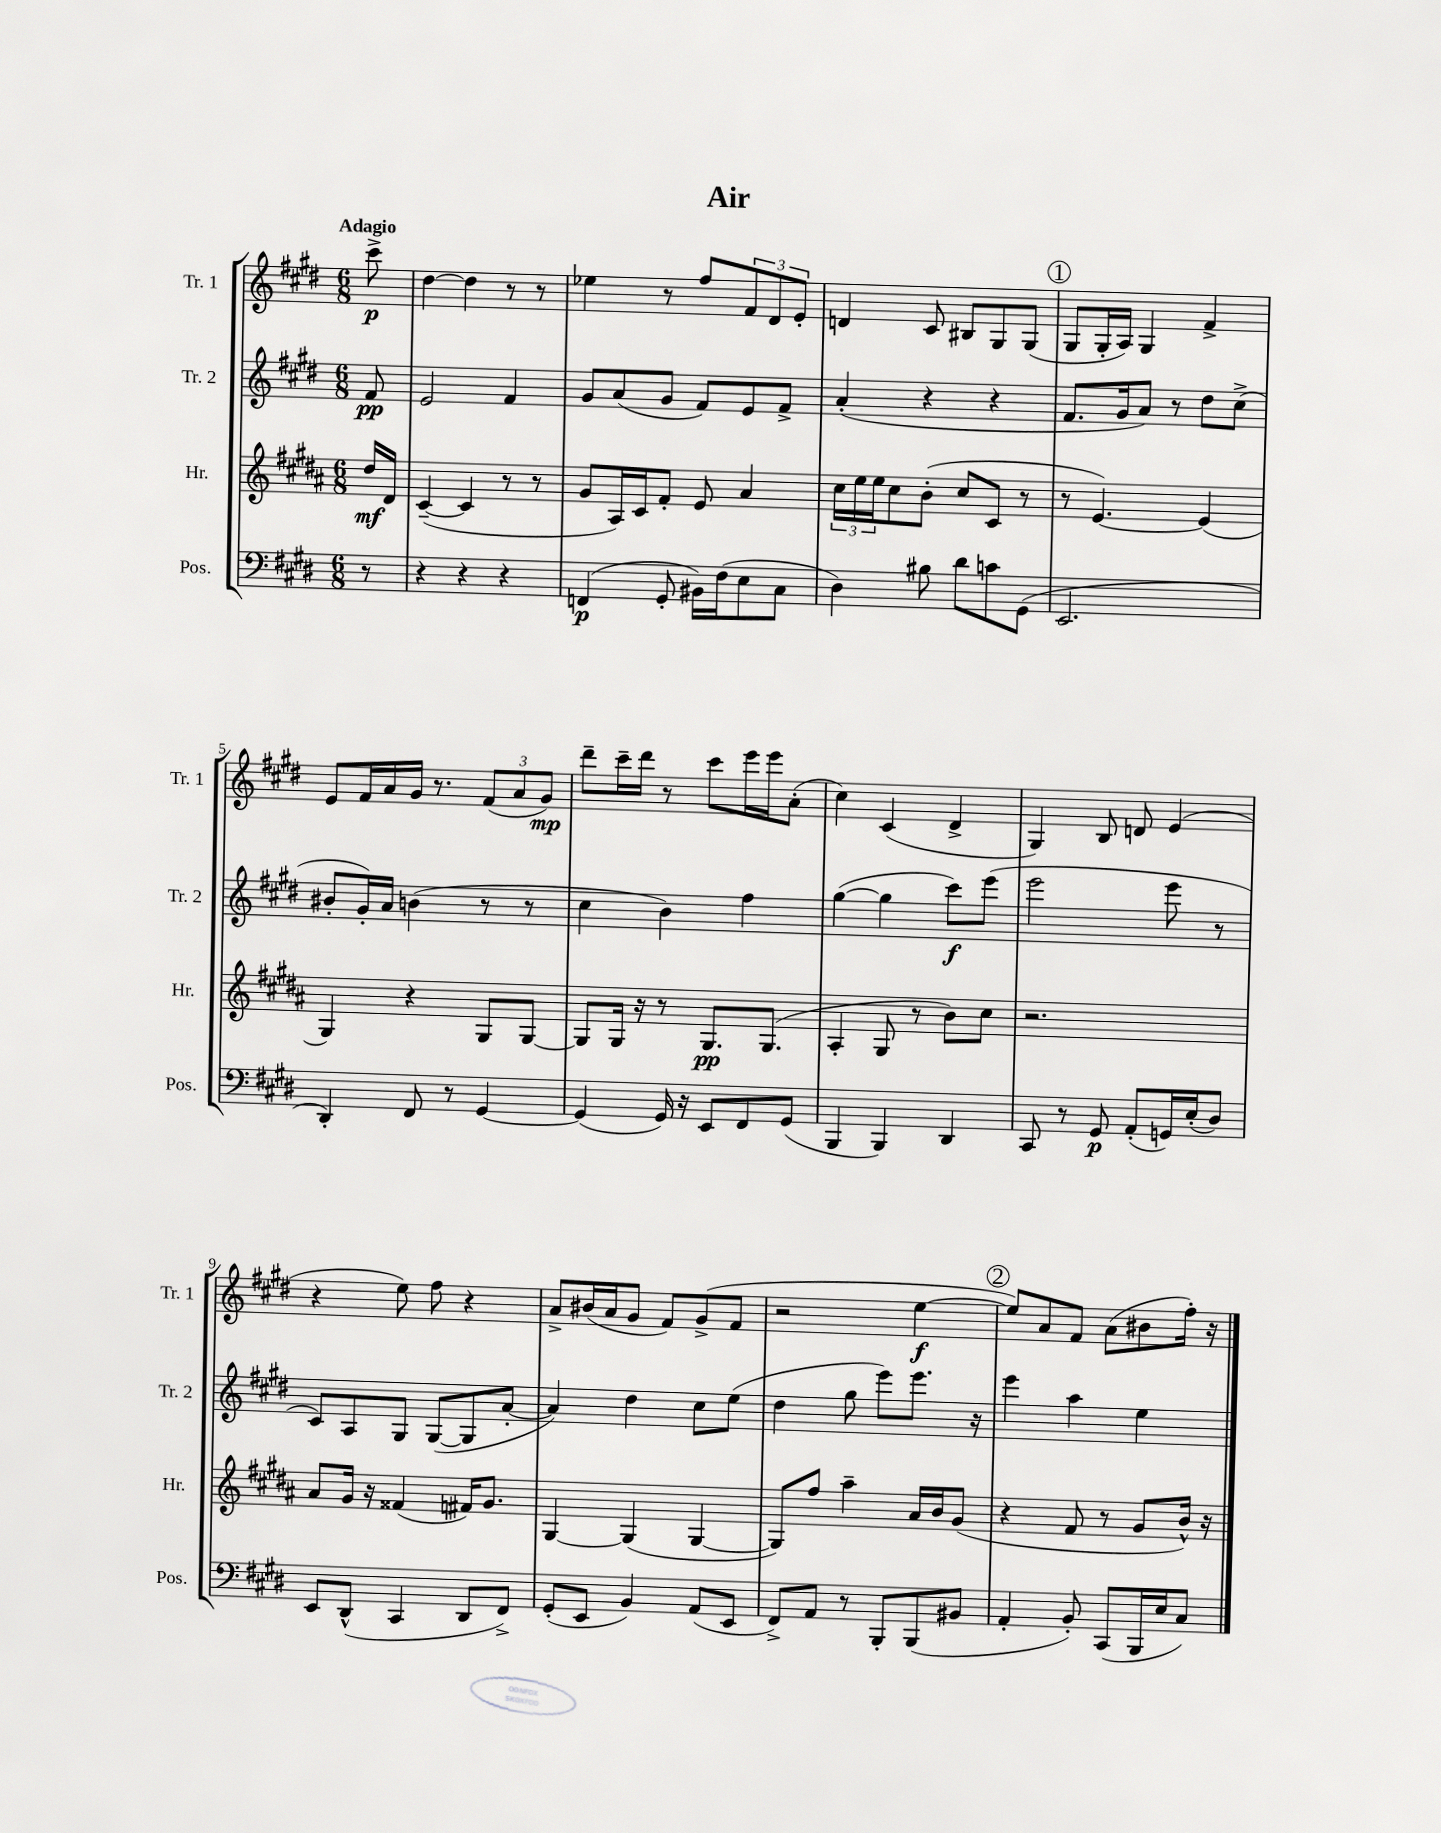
\header { title = "Air" }
<<
\new StaffGroup <<
\new Staff = "s0" \with { instrumentName = "Tr. 1" shortInstrumentName = "Tr. 1" } {
    \clef treble \key e \major \numericTimeSignature \time 6/8 \partial 8 \tempo "Adagio"
    cis'''8->\p |
    dis''4~ dis''4 r8 r8 |
    ees''4 r8 fis''8 \tuplet 3/2 { fis'8 dis'8 e'8-. } |
    d'4 cis'8 bis8 gis8 gis8( |
    \mark \markup { \circle "1" } gis8 gis16-. a16) gis4 fis'4-> |
    e'8 fis'16 a'16 gis'16 r8. \tuplet 3/2 { fis'8( a'8 gis'8\mp) } |
    dis'''8-- cis'''16-- dis'''16 r8 cis'''8 e'''16 e'''16 a'8-.( |
    cis''4) cis'4( dis'4-> |
    gis4) b8 d'8 e'4( |
    r4 e''8) fis''8 r4 |
    a'8-> bis'16( a'16 gis'8 fis'8) gis'8->( fis'8 |
    r2 e''4~\f |
    \mark \markup { \circle "2" } e''8) a'8 fis'8 a'8( bis'8 fis''16-.) r16 \bar "|." |
}
\new Staff = "s1" \with { instrumentName = "Tr. 2" shortInstrumentName = "Tr. 2" } {
    \clef treble \key e \major \numericTimeSignature \time 6/8 \partial 8
    fis'8\pp |
    e'2 fis'4 |
    gis'8 a'8( gis'8 fis'8) e'8 fis'8-> |
    a'4-.( r4 r4 |
    \mark \markup { \circle "1" } fis'8. gis'16 a'8) r8 dis''8 cis''8->( |
    bis'8-. gis'16-.) a'16 b'4( r8 r8 |
    cis''4 b'4) fis''4 |
    gis''4~( gis''4 cis'''8\f) e'''8( |
    e'''2 e'''8 r8 |
    cis'8) a8 gis8 gis8~( gis8 a'8~-. |
    a'4) dis''4 cis''8 e''8( |
    dis''4 gis''8 e'''8) e'''8. r16 |
    \mark \markup { \circle "2" } e'''4 a''4 e''4 \bar "|." |
}
\new Staff = "s2" \with { instrumentName = "Hr." shortInstrumentName = "Hr." } {
    \clef treble \key b \major \numericTimeSignature \time 6/8 \partial 8
    dis''16\mf dis'16 |
    cis'4~--( cis'4 r8 r8 |
    gis'8 ais16) cis'16 fis'8-. e'8 ais'4 |
    \tuplet 3/2 { cis''16 e''16 e''16 } cis''8 b'8-.( cis''8 cis'8 r8 |
    \mark \markup { \circle "1" } r8 e'4.~) e'4( |
    gis4) r4 gis8 gis8~ |
    gis8 gis16 r16 r8 gis8.\pp gis8.( |
    ais4-. gis8 r8 b'8) cis''8 |
    r2. |
    ais'8 gis'16 r16 fisis'4( fis'16) gis'8. |
    gis4~ gis4( gis4~ |
    gis8) fis''8 ais''4-- ais'16 b'16 gis'8( |
    \mark \markup { \circle "2" } r4 fis'8 r8 gis'8 b'16-^) r16 \bar "|." |
}
\new Staff = "s3" \with { instrumentName = "Pos." shortInstrumentName = "Pos." } {
    \clef bass \key e \major \numericTimeSignature \time 6/8 \partial 8
    r8 |
    r4 r4 r4 |
    f,4\p( gis,8-. bis,16) fis16( e8 cis8 |
    dis4) bis8 dis'8 c'8 gis,8( |
    \mark \markup { \circle "1" } e,2. |
    dis,4-.) fis,8 r8 gis,4~ |
    gis,4( gis,16) r16 e,8 fis,8 gis,8( |
    b,,4 b,,4) dis,4 |
    cis,8 r8 gis,8\p a,8-.( g,16) e16-.( dis8) |
    e,8 dis,8-^( cis,4 dis,8 fis,8->) |
    gis,8-.( e,8 b,4) a,8( e,8 |
    fis,8->) a,8 r8 b,,8-. b,,8( bis,8 |
    \mark \markup { \circle "2" } a,4-. b,8-.) cis,8( b,,16 e16 cis8) \bar "|." |
}
>>
>>
